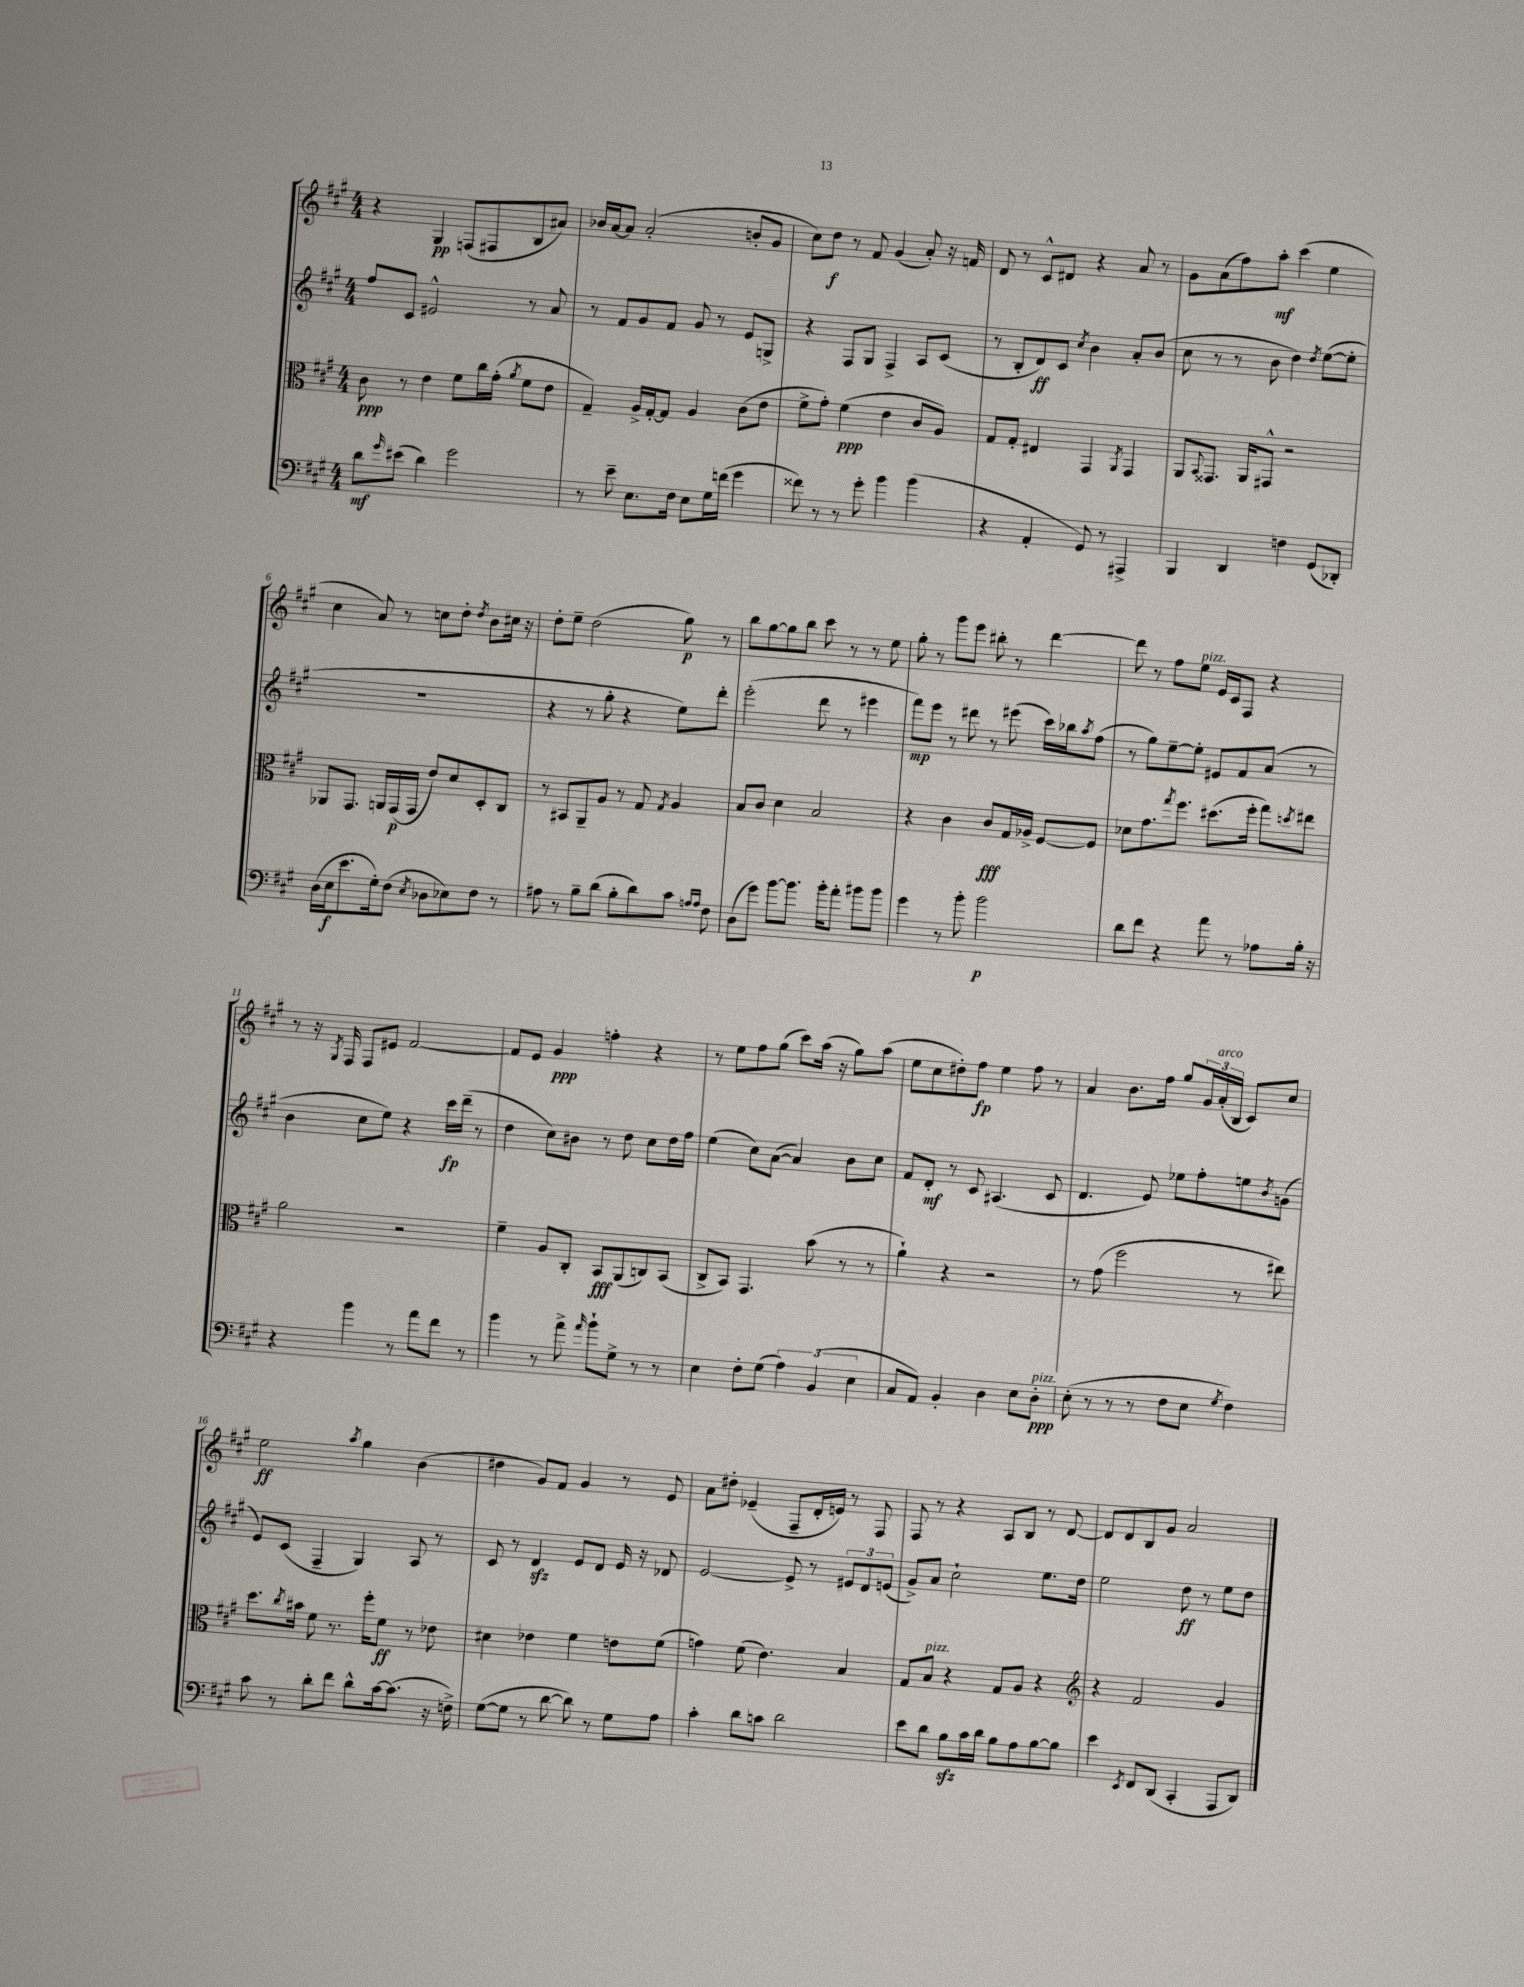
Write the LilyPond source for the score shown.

<<
\new StaffGroup <<
\new Staff = "s0" {
    \clef treble \key a \major \numericTimeSignature \time 4/4
    r4 gis4\pp f8( fis8 b8 ais'8) |
    bes'16 a'16~ a'8 a'2-.( b'8-. gis'8 |
    cis''8) d''8\f r8 fis'8 gis'4( a'8-.) r16 f'16 |
    d'8 r8 cis'8-^ dis'8 r4 a'8 r8 |
    gis'8 a'8( fis''8) a''8-.\mf cis'''4( e''4 |
    cis''4 a'8) r8 c''8 d''8-. \acciaccatura { d''8 } b'8 cis''16 r16 |
    d''8-. e''8-- d''2( gis''8\p) r8 |
    b''8 gis''8~ gis''8 b''8 cis'''8 r8 r8 e''8 |
    gis''8-. r8 gis'''8 e'''8 bis''8-. r8 d'''4~ |
    d'''8 r8 fis''8 e''8^\markup { \italic "pizz." } e'16 cis'16 fis8 r4 |
    r8 r16 \acciaccatura { gis8 } fis16 fis8 eis'8 fis'2~ |
    fis'8 e'8 gis'4\ppp f''4-. r4 |
    r8 e''8 fis''8 gis''8( cis'''8) a''16( r16 gis''8) a''8( |
    e''8 cis''8 dis''8-.) fis''8\fp e''4 fis''8 r8 |
    a'4 b'8. fis''16 gis''8 \tuplet 3/2 { gis'16 a'16-.^\markup { \italic "arco" }( b16 } cis'8) cis''8 |
    e''2\ff \acciaccatura { a''8 } gis''4 b'4( |
    dis''4 gis'8) fis'8 gis'4 r8 e'8 |
    a'8 dis''8-. ees'4--( fis8-- d'16-. e'16) r8 fis8 |
    fis8 r8 r4 a8 b8 r8 d'8~ |
    d'8 d'8 b8 gis'8 a'2 \bar "|." |
}
\new Staff = "s1" {
    \clef treble \key a \major \numericTimeSignature \time 4/4
    fis''8 cis'8 eis'2-^ r8 a'8 |
    r8 fis'8 gis'8 fis'8 gis'8 r8 e'8 g8-> |
    r4 fis8 gis8 fis4-> a8 cis'8( |
    r8 b8-. d'8\ff) cis'8 \acciaccatura { cis''8 } b'4 a'8-. b'8( |
    cis''8 r8 r8 b'8 d''4) \acciaccatura { d''8 } e''8~( e''8-. |
    R1 |
    r4 r8 gis''8-. r4 e''8) d'''8-. |
    e'''2-.( d'''8 r8 eis'''4 |
    fis'''8\mp) e'''8 r8 dis'''8 r8 eis'''8( cis'''16) bes''16 \acciaccatura { a''8 } fis''8( |
    r8 gis''8) e''8~-- e''8-. eis'8 fis'8 a'8( r8 |
    b'4 cis''8 e''8) r4 cis'''16\fp d'''16--( r8 |
    d''4 cis''8) bis'8 r8 d''8 cis''8 d''16 fis''16 |
    e''4( cis''8) a'8~( a'4) b'8 cis''8 |
    fis'8 d'8-.\mf r8 cis'8 ais4.( cis'8 |
    d'4. e'8) ees''8 fis''8-. e''8 \acciaccatura { b'8 } g'8( |
    e'8) cis'8( fis4-- gis4) a8 r8 |
    cis'8 r8 d'4\sfz e'8 d'8 e'16 r16 des'8 |
    e'2~ e'8-> r8 \tuplet 3/2 { eis'8 d'8 e'8( } |
    gis'8->) a'8 cis''2-! e''8. d''16 |
    e''2 d''8\ff r8 e''8 d''8 \bar "|." |
}
\new Staff = "s2" {
    \clef alto \key a \major \numericTimeSignature \time 4/4
    cis'8\ppp r8 e'4 fis'8 cis''16 gis'16-.( \acciaccatura { a'8 } fis'8 e'8 |
    gis4--) a16-> gis16~-. gis8 a4 cis'8( e'8 |
    fis'8-> gis'8-.) fis'4\ppp( e'4 cis'8 a8) |
    gis8 gis8-. eis4 gis,4 \acciaccatura { a,8 } gis,4 |
    a,8 \appoggiatura { b,8 } gisis,8. a,16 gis,8-^ r2 |
    aes,8 gis,8. a,16 gis,16\p( gis,16 e'8) d'8 d8-. cis8 |
    r8 bis,8 a,8-- a8 r8 gis8 \acciaccatura { gis8 } a4 |
    b8 cis'8 d'4 b2 |
    r4 cis'4 cis'8\fff gis16 aes16-> fis8~ fis8 |
    des'8 gis'8. \acciaccatura { gis''8 } fis''8. dis''8.( fis''16-. gis''8) \acciaccatura { d''8 } eis''8 |
    a'2 r2 |
    fis'4-- a8 cis8-. b,8\fff a,8( c8) b,8( |
    cis8-> b,8) gis,4. b'8( r8 r8 |
    a'4-!) r4 r2 |
    r8 gis'8( fis''2 r8 eis''8) |
    d''8. \acciaccatura { cis''8 } bis'16 fis'8 r8. fis''16-. fis'8\ff r8 ees'8 |
    dis'4 ees'4 fis'4 e'8 fis'8( |
    g'4) fis'8( e'4.) b4 |
    gis8 b8^\markup { \italic "pizz." } r4 gis8 a8 r4 |
    \clef treble r4 fis'2 gis'4 \bar "|." |
}
\new Staff = "s3" {
    \clef bass \key a \major \numericTimeSignature \time 4/4
    d'8\mf \grace { gis'16 } eis'8( d'4) gis'2 |
    r8 e'8-- e8. fis16 e8 gis16 f'16( gis'4 |
    fisis'8) r8 r8 gis'8-. b'4 b'4( |
    r4 a,4-. gis,8) r8 ais,,4-> |
    b,,4 d,4 f4 gis,8( des,8-.) |
    d16( e16\f e'8. gis16-.) fis8( \acciaccatura { e8 } des8 ees8) fis8 r8 |
    ais8 r8 b8-- d'8( b8-. d'8) cis'8 \grace { a16 a16 } fis8 |
    d8( gis'8) b'8~ b'8. b'16-. a'8-. bis'8 bis'8 |
    gis'4 r8 b'8-. b'2\p |
    d'8 fis'8 r4 a'8 r8 aes8 b16-. r16 |
    r4 b'4 r8 a'8 fis'8 r8 |
    b'4 r8 a'8-> \grace { a'16 } b'8-! gis8-> r8 r8 |
    e4 fis8-. gis8( \tuplet 3/2 { a4) b,4( e4 } |
    cis8 a,8) b,4-. d4 e8 d8-.\ppp^\markup { \italic "pizz." } |
    e8-.( r8 r8 r8 fis8 e8 \acciaccatura { gis8 } fis4) |
    cis'8 r8 d'8-. fis'8 d'8-^ cis'16~ cis'8.( r16 f16->) |
    gis8~( gis8 r8 d'8~ d'8) r8 gis8 a8 |
    cis'4-. d'8 c'8 d'2 |
    e'8 d'8 b8\sfz cis'16 d'16 b8 a8 b8~ b8 |
    e'4 \acciaccatura { e,8 } fis,8 d,8( cis,4-. a,,8 d,8) \bar "|." |
}
>>
>>
